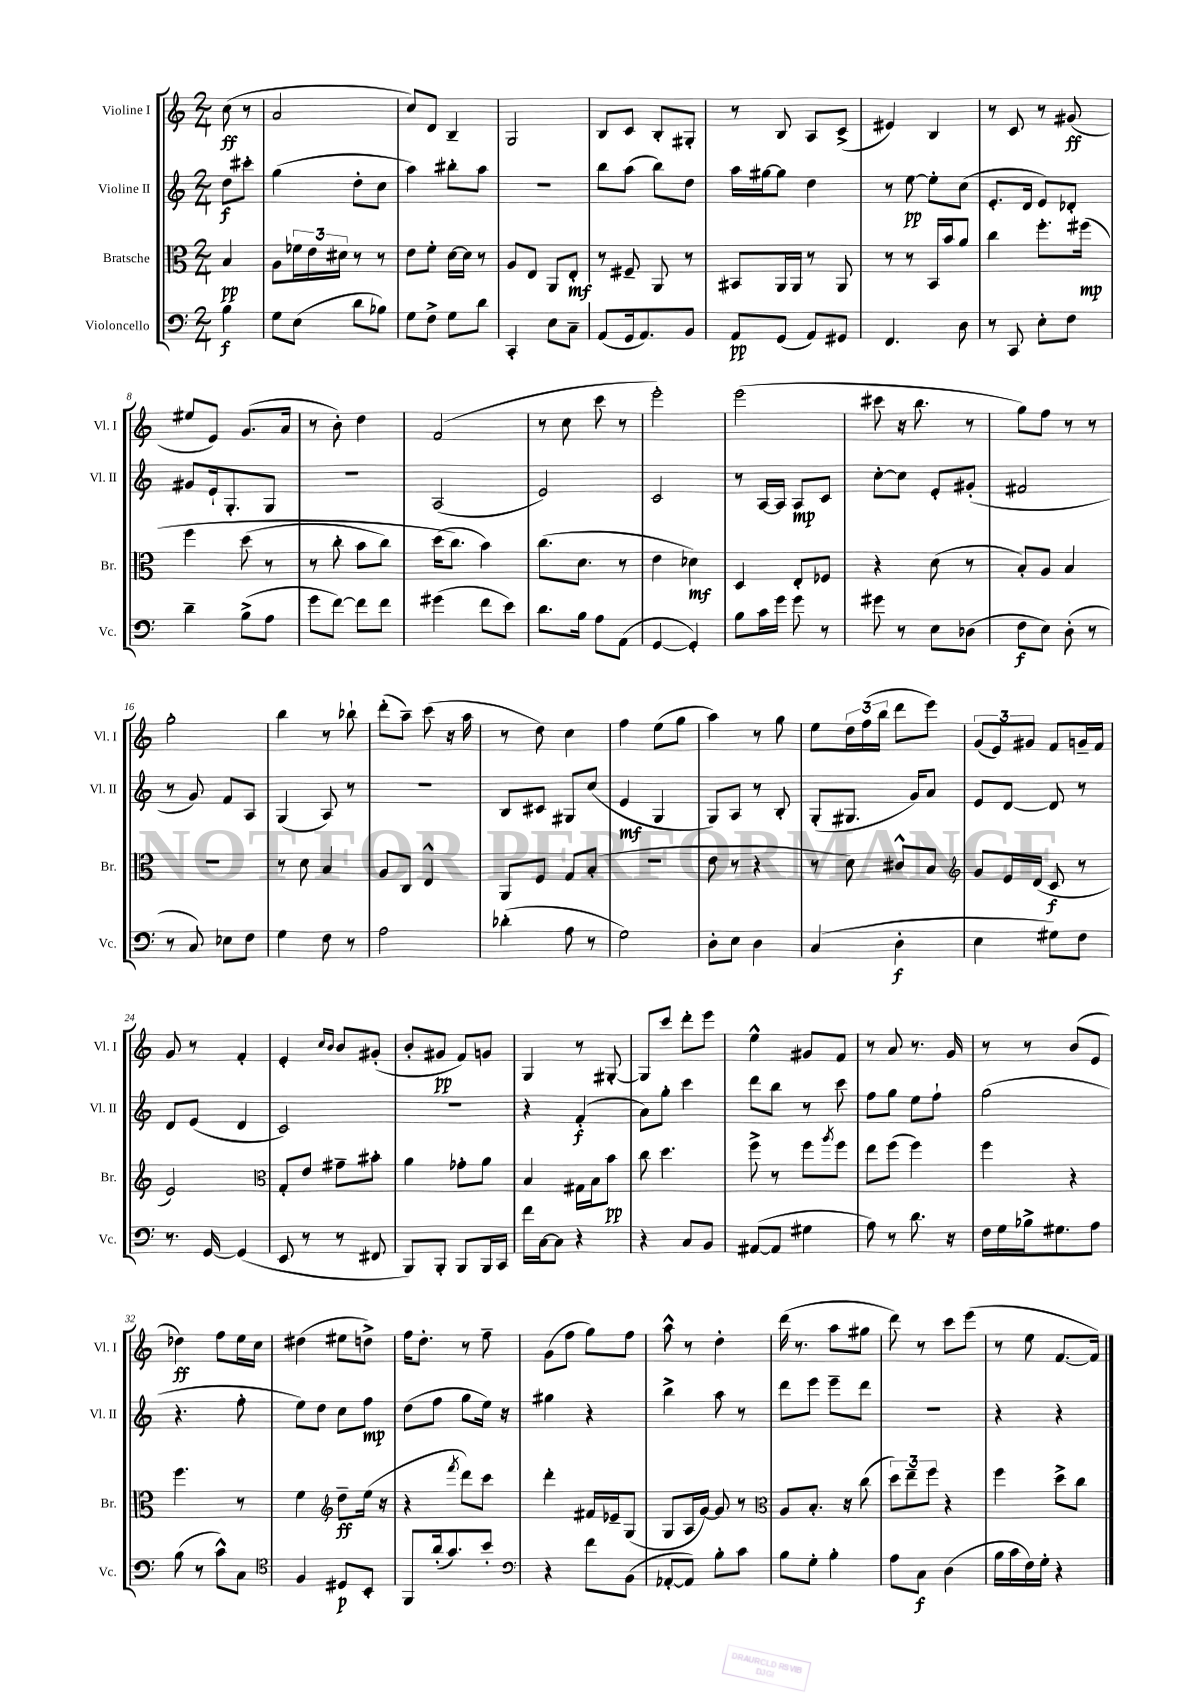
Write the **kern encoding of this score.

**kern	**kern	**kern	**kern
*staff4	*staff3	*staff2	*staff1
*clefF4	*clefC3	*clefG2	*clefG2
*k[]	*k[]	*k[]	*k[]
*M2/4	*M2/4	*M2/4	*M2/4
4B\	4B/	8dd\L	(8cc\
.	.	8ccc#'\J	8r
=	=	=	=
8G\L	8A\L	(4gg\	2a/
(8E\J	24f-\L	.	.
.	24e\	.	.
.	24d#\JJ	.	.
8d\L	8r	8dd'\L	.
8B-\J)	8r	8cc\J	.
=	=	=	=
8G\L	8e\L	4aa\)	8cc/L)
8F^\J	8f'\J	.	8d/J
8G\L	[16d\LL	8bb#'\L	4B~/
.	16d\]JJ	.	.
8d\J	8r	8aa\J	.
=	=	=	=
4CC'/	8A/L	2r	2G/
.	8E/J	.	.
8E\L	8AA/L	.	.
8C~\J	8E'/J	.	.
=	=	=	=
(8AA/L	8r	8bb\L	8B/L
16GG/k	8F#~/	(8aa\J	8c/J
8.AA/)	.	.	.
.	8AA/	8bb\L)	8B'/L
8BB/J	8r	8dd\J	8G#'/J
=	=	=	=
8AA/L	8BB#/L	16aa\LL	8r
.	.	[16gg#\J	.
(8GG/J	16AA/L	8gg#\]J	8B/
.	16AA/JJ	.	.
8AA/L)	8r	4dd\	8A/L
8GG#/J	8AA/	.	(8c^/J
=	=	=	=
4.FF/	8r	8r	4e#/)
.	8r	[8ee\	.
.	16BB/LL	8ee'\]L	4B/
.	16b/J	.	.
8D\	8a/J	(8cc\J	.
=	=	=	=
8r	4cc\	8.e'/L	8r
8CC/	.	.	8c/
.	.	16d/Jk	.
8E'\L	8.ff'\L	8e/L)	8r
8F\J	.	8d-'/J	(8g#/
.	&(16ff#\Jk	.	.
=	=	=	=
4d~\	4ff\	8g#/L	8ee#/L
.	.	16e`/k	8e/J)
.	.	8.G'/	.
(8B^\L	(8dd\	.	(8.g/L
8A\J	8r	8G/J	.
.	.	.	16a/Jk
=	=	=	=
8g\L	8r	2r	8r
[8f\J)	8cc'\	.	8b'\)
8f\]L	8b\L	.	4dd\
8f\J	8cc\J)	.	.
=	=	=	=
(4g#\	(16dd\LK	(2A/	(2f/
.	8.cc\J&)	.	.
8f\L	4b\)	.	.
8e\J)	.	.	.
=	=	=	=
8.d\L	(8.cc\L	2e/)	8r
.	.	.	8cc\
16B\Jk	8.d\J	.	.
8A\L	.	.	8ccc\
(8AA\J	8r	.	8r
=	=	=	=
[4GG/	4e\	2c/	2eee'\)
4GG'/])	4d-\)	.	.
=	=	=	=
8B\L	4D/	8r	(2eee\
16c\L	.	[16A/LL	.
16g\JJ	.	16A/]JJ	.
8g\	8E'/L	8A/L	.
8r	8F-/J	8c/J	.
=	=	=	=
8g#\	4r	[8cc'\L	8ccc#\
8r	.	8cc\]J	16r
.	.	.	8.bb\
8E\L	(8d\	8e'/L	.
(8D-\J	8r	(8g#'/J	8r
=	=	=	=
8F\L	8B'/L)	2f#/	8gg\L)
8E\J)	8A/J	.	8ff\J
(8D'\	4B/	.	8r
8r	.	.	8r
=	=	=	=
8r	2r	8r	2gg'\
8C/)	.	8g/)	.
8E-\L	.	8f/L	.
8F\J	.	8A/J	.
=	=	=	=
4G\	8r	(4G/	4bb\
.	8d\	.	.
8F\	4B/	8A/)	8r
8r	.	8r	8bb-`\
=	=	=	=
2A\	8A/L	2r	(8ddd'\L
.	8C/J	.	8aa~\J)
.	4E^^/	.	(8ccc\
.	.	.	16r
.	.	.	16aa\
=	=	=	=
(4d-'\	8AA/L	8B/L	8r
.	8F/J	8c#/J	8dd\)
8A\	8G/L	8G#/L	4cc\
8r	(8B'/J	(8cc/J	.
=	=	=	=
2G\)	2r	4e/	4ff\
.	.	4G/	(8ee\L
.	.	.	8gg\J
=	=	=	=
8D'\L	8e\	8G/L)	4aa\)
8E\J	8r	8A/J	.
4D\	4r	8r	8r
.	.	8B'/	8gg\
=	=	=	=
(4C/	8r	(8G'/L	8ee\L
.	8d\)	8.G#/J	24dd\L
.	.	.	(24ff\
.	.	.	24bb\JJ
4D'\	8c#^^/L	.	8ddd\L
.	.	16g/LK)	.
.	8B/J	8a/J	8eee\J)
=	=	=	=
*	*clefG2	*	*
4E\	8g/L	8e/L	(12g/L
.	.	.	12e/)
.	16e/L	[8d/J	.
.	.	.	12g#/J
.	(16d/JJ	.	.
8G#\L)	8c/	8d/]	8f/L
8F\J	8r	8r	16g~/L
.	.	.	16f/JJ
=	=	=	=
8.r	2e/)	8d/L	8g/
.	.	(8e/J	8r
[16GG/	.	.	.
(4GG/]	.	4d/	4f'/
=	=	=	=
*	*clefC3	*	*
8EE/	8G'/L	2c/)	4e'/
8r	8e/J	.	.
.	.	.	16qqcc/LL
.	.	.	16qqb/JJ
8r	8g#~\L	.	8b/L
8FF#/	8b#'\J	.	(8g#'/J
=	=	=	=
8BBB/L)	4a\	2r	8b'/L
8BBB'/J	.	.	8g#/J
8BBB/L	8g-'\L	.	8f/L)
16BBB/L	8a\J	.	8g/J
16CC/JJ	.	.	.
=	=	=	=
16f\LL	4B/	4r	4G/
[16C\J	.	.	.
8C\]J	.	.	.
4r	16G#\LL	(4f'/	8r
.	16B\J	.	.
.	8b\J	.	[8G#'/
=	=	=	=
4r	8cc\	8a\L)	8G#/]L
.	4.dd\	8gg'\J	8ccc/J
8C/L	.	4ccc\	8ddd'\L
8BB/J	.	.	8eee\J
=	=	=	=
([8AA#/L	8ff^\	8ddd\L	4ee^^\
8AA#/]J	8r	8bb\J	.
4G#\	8ff\L	8r	8g#/L
.	8qaa/	.	.
.	8ff\J	8ccc\	8f/J
=	=	=	=
8A\)	8ee\L	8ff\L	8r
8r	(8ff\J	8gg\J	8a/
8.d\	4ff\)	8ee\L	8.r
.	.	8ff`\J	.
16r	.	.	16g/
=	=	=	=
16F\LL	4ff\	(2gg\	8r
16G\	.	.	.
16B-^\J	.	.	8r
8.G#\	.	.	.
.	4r	.	(8b/L
8A\J	.	.	8e/J
=	=	=	=
(8B\	4.ff\	4.r	4dd-\)
8r	.	.	.
8c^^\L)	.	.	8ff\L
8C\J	8r	8ff'\	16ee\L
.	.	.	16cc\JJ
=	=	=	=
*clefC4	*	*	*
4F/	4f\	8ee\L)	(4dd#\
.	.	8dd\J	.
*	*clefG2	*	*
8D#/L	8dd~\L	8cc\L	8ee#\L
8BB'/J	(16ee\Jk	8ff\J	8dd^\J)
.	16r	.	.
=	=	=	=
8FF/L	4r	(8dd\L	16ff\LK
.	.	.	8.dd'\J
(16a'/k	.	8ff\J	.
8.g/)	.	.	.
.	8qfff/	.	.
.	8ddd\L)	8gg\L	8r
8b'/J	8ccc\J	16ee\Jk)	8ff~\
.	.	16r	.
=	=	=	=
*clefF4	*	*	*
4r	4ddd'\	4gg#\	(8g\L
.	.	.	8ff\J
8f\L	16f#/LL	4r	8gg\L)
.	16e-~/J	.	.
(8BB\J	(8G/J	.	8ff\J
=	=	=	=
[8AA-'/L	8G/L	4bb^\	8aa^^\
8AA-/]J)	16A/L	.	8r
.	[16g/JJ)	.	.
8B'\L	8g/]	8aa\	4dd'\
8c\J	8r	8r	.
=	=	=	=
*	*clefC3	*	*
8B\L	8A/L	8ddd\L	(16ddd\
.	.	.	8.r
8G'\J	8.B'/J	8eee\J	.
4B'\	.	8eee~\L	8aa\L
.	16r	.	.
.	(8cc\	8ddd\J	8gg#\J
=	=	=	=
8A\L	12dd\L)	2r	8ddd\)
.	12ee~\	.	.
8C\J	.	.	8r
.	12ff\J	.	.
(4D\	4r	.	8ccc\L
.	.	.	(8eee\J
=	=	=	=
16B\LL	4ff\	4r	8r
16c\	.	.	.
16F\)	.	.	8ee\
16G'\JJ	.	.	.
4r	8dd^\L	4r	[8.f/L
.	8cc\J	.	.
.	.	.	16f/]Jk)
==	==	==	==
*-	*-	*-	*-
